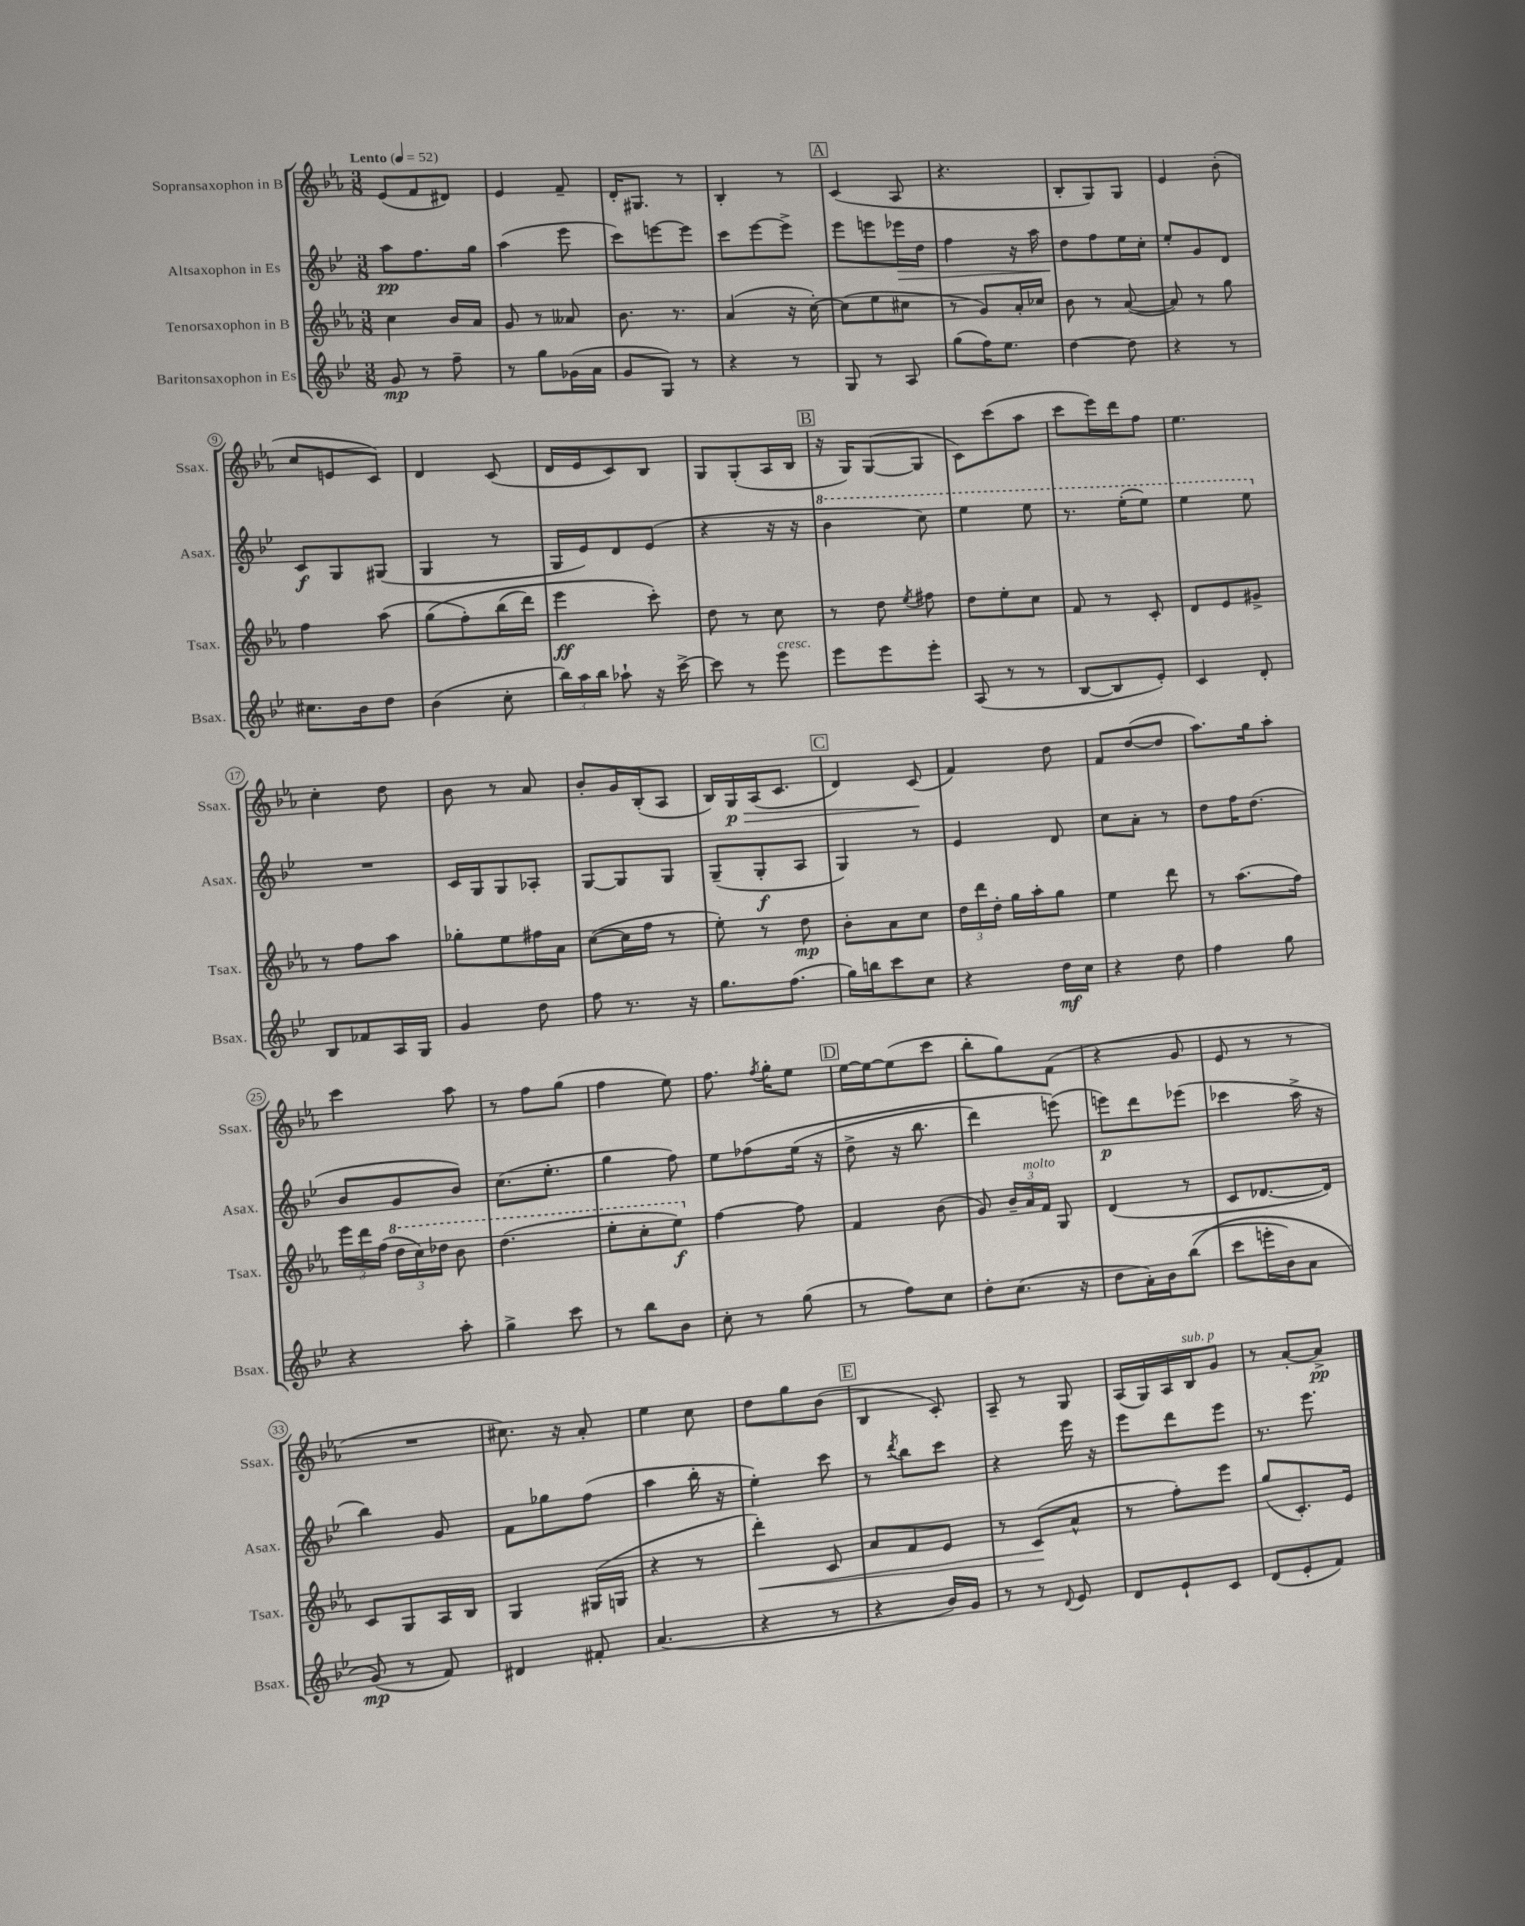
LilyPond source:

<<
\new StaffGroup <<
\new Staff = "s0" \with { instrumentName = "Sopransaxophon in B" shortInstrumentName = "Ssax." } {
    \clef treble \key ees \major \numericTimeSignature \time 3/8 \tempo "Lento" 4 = 52
    \autoBeamOff ees'8[( f'8 dis'8]) |
    ees'4 f'8-- |
    d'16[-. gis8.] r8 |
    bes4-. r8 |
    \mark \markup { \box "A" } c'4( aes8 |
    r4. |
    bes8[-. g8) g8] |
    ees'4 bes'8-.( |
    c''8[ e'8 c'8]) |
    d'4 c'8( |
    d'16[ ees'16 c'8) bes8] |
    g8[ g8-.( aes16 bes16] |
    \mark \markup { \box "B" } r16 g16[) g8~( g8] |
    c'8[) c'''8( aes''8] |
    c'''8[ ees'''16) d'''16 f''8] |
    ees''4. |
    c''4-. d''8 |
    bes'8 r8 aes'8 |
    bes'8[-. g'16 bes16-.( aes8] |
    bes16[) g16\p\> aes16( c'8.] |
    \mark \markup { \box "C" } d'4) c'8\!( |
    f'4) d''8 |
    f'8[ d''8~( d''8] |
    aes''8.[) g''16 aes''8]-. |
    c'''4 aes''8 |
    r8 f''8[ g''8]( |
    f''4 ees''8) |
    f''8. \acciaccatura { f''8 } g''16[-. ees''8] |
    \mark \markup { \box "D" } ees''16[~ ees''16~ ees''8( c'''8] |
    bes''8[-. g''8) f'8]( |
    r4 g'8 |
    ees'8 r8 r8 |
    R4. |
    cis''8.) r16 aes'8-. |
    ees''4 c''8 |
    d''8[ g''8 bes'8]( |
    \mark \markup { \box "E" } bes4 c'8-.) |
    aes8-- r8 g8 |
    aes16[( g16) aes16 bes16^\markup { \italic "sub. p" } g'8] |
    r8 aes'8[~-. aes'8]->\pp \bar "|." |
}
\new Staff = "s1" \with { instrumentName = "Altsaxophon in Es" shortInstrumentName = "Asax." } {
    \clef treble \key bes \major \numericTimeSignature \time 3/8
    \autoBeamOff a''8[\pp f''8. g''16] |
    a''4( ees'''8 |
    c'''8[) e'''8~ e'''8] |
    c'''8[ ees'''8~ ees'''8]-> |
    \mark \markup { \box "A" } ees'''8[ e'''8 ees'''16\> d''16] |
    f''4 r16 a''16 |
    d''8[\! f''8 ees''16 c''16]-. |
    ees''8[-. g'8 d'8] |
    c'8[\f g8 gis8]( |
    g4 r8 |
    g16[ ees'16) d'8 ees'8]( |
    r4 r16 r16 |
    \mark \markup { \box "B" } \ottava #1 bes''4 c'''8) |
    ees'''4 ees'''8 |
    r8. ees'''16[-.( ees'''8]) |
    ees'''4 ees'''8 \ottava #0 |
    R4. |
    c'16[ g16 g8 aes8]-. |
    g8[~ g8 g8] |
    g8[--( g8-.\f a8] |
    \mark \markup { \box "C" } g4) r8 |
    ees'4 d'8 |
    c''8[ a'8]-. r8 |
    d''8[ f''16 d''8.]( |
    bes'8[ g'8 bes'8]) |
    c''8.[( ees''8.]-. |
    g''4 f''8) |
    ees''8[ fes''8\( ees''16]( r16 |
    \mark \markup { \box "D" } d''8-> r16 bes''8. |
    d'''4) e'''8(\) |
    e'''8[\p) d'''8 ees'''8]( |
    ces'''4 a''16-> r16 |
    bes''4) g'8 |
    f'8[ ges''8 f''8]( |
    a''4 bes''16-. r16 |
    ees''4-.) c'''8 |
    \mark \markup { \box "E" } r8 \acciaccatura { d'''8 } bes''8[ c'''8] |
    r4 ees'''16 r16 |
    ees'''8[ d'''8 ees'''8] |
    r8. ees'''8. \bar "|." |
}
\new Staff = "s2" \with { instrumentName = "Tenorsaxophon in B" shortInstrumentName = "Tsax." } {
    \clef treble \key ees \major \numericTimeSignature \time 3/8
    \autoBeamOff c''4 bes'16[ aes'16] |
    g'8 r8 aeses'8 |
    bes'8. r8. |
    aes'4( r16 c''16~-.) |
    \mark \markup { \box "A" } c''8[( ees''8 cis''8] |
    r8 g'8[) aes'16-. ces''16] |
    bes'8 r8 aes'8~( |
    aes'8) r8 g''8 |
    f''4 aes''8( |
    g''8[\( f''8-.) bes''16( d'''16]) |
    ees'''4\ff c'''8-.\) |
    d''8 r8 c''8 |
    \mark \markup { \box "B" } r8 d''8 \acciaccatura { ees''8 } fis''8 |
    d''8[ ees''8-. c''8] |
    f'8 r8 c'8-. |
    d'8[ ees'8 gis'8]-> |
    r8 f''8[ aes''8] |
    ges''8[-. ees''8 fis''16 aes'16] |
    c''8[~( c''16 f''16] r8 |
    ees''8-.) r8 d''8\mp |
    \mark \markup { \box "C" } bes'8[-. aes'8 c''8] |
    \tuplet 3/2 { d''16[ d'''16 d''16]-. } g''16[ aes''16-. g''8] |
    ees''4 d'''8 |
    r8 aes''8.[( f''16]) |
    \tuplet 3/2 { ees'''16[ d'''16 f''16]( } \tuplet 3/2 { \ottava #1 d'''16[ c'''16) des'''16] } bes''8 |
    d'''4.( |
    ees'''8[-. c'''8-. ees'''8]\f) \ottava #0 |
    f''4~ f''8 |
    \mark \markup { \box "D" } f'4 bes'8( |
    g'8) \tuplet 3/2 { bes'16[-- aes'16^\markup { \italic "molto" } f'16] } g8 |
    d'4( r8 |
    c'8[ des'8.~ des'16]) |
    c'8[ g8 aes16 bes16] |
    g4 gis16[( g16] |
    r4 r8 |
    d'''4-.\<) c'8 |
    \mark \markup { \box "E" } aes'8[ f'8 ees'8] |
    r8 c'8[\!( aes'8]-^ |
    r8 f''8[-.) ees'''8] |
    g''8[( c'8.-.) ees'16] \bar "|." |
}
\new Staff = "s3" \with { instrumentName = "Baritonsaxophon in Es" shortInstrumentName = "Bsax." } {
    \clef treble \key bes \major \numericTimeSignature \time 3/8
    \autoBeamOff g'8\mp r8 f''8-- |
    r8 g''8[ ges'16( a'16] |
    g'8[ g8]) r8 |
    r4 r8 |
    \mark \markup { \box "A" } g8 r8 a8 |
    g''8[( f''16) ees''8.] |
    d''4~ d''8 |
    r4 r8 |
    cis''8.[ bes'16 d''8] |
    bes'4( c''8-. |
    \tuplet 3/2 { bes''16[) a''16 bes''16] } aes''8-! r16 c'''16~-> |
    c'''8 r8 ees'''8^\markup { \italic "cresc." } |
    \mark \markup { \box "B" } ees'''8[ ees'''8 ees'''8]-. |
    a8( r8 r8 |
    bes8[~ bes8 ees'8]-.) |
    c'4 d'8-. |
    bes8[ fes'8 a16 g16] |
    g'4 d''8 |
    f''8 r8. r16 |
    g''8.[ f''8.]( |
    \mark \markup { \box "C" } g''16[) b''16 c'''8 c''8] |
    r4 d''16[\mf c''16] |
    r4 d''8 |
    f''4 g''8 |
    r4 a''8-. |
    g''4-> c'''8 |
    r8 bes''8[ bes'8] |
    c''8-. r8 g''8( |
    \mark \markup { \box "D" } r8 f''8[) c''8] |
    d''8[-. c''8.]( r16 |
    d''8[ a'16-.) bes'16 bes''8](\( |
    c'''8[ e'''16-. bes'16) a'8] |
    g'8\mp(\) r8 f'8) |
    dis'4 fis'8-. |
    a'4.( |
    r4 r8 |
    \mark \markup { \box "E" } r4 bes'16[) g'16] |
    r8 r8 \appoggiatura { d'8 } ees'8 |
    d'8[ ees'8-! c'8] |
    d'8[( ees'8-. f'8]) \bar "|." |
}
>>
>>
\layout { \context { \Score \override BarNumber.stencil = #(make-stencil-circler 0.1 0.3 ly:text-interface::print) } }
